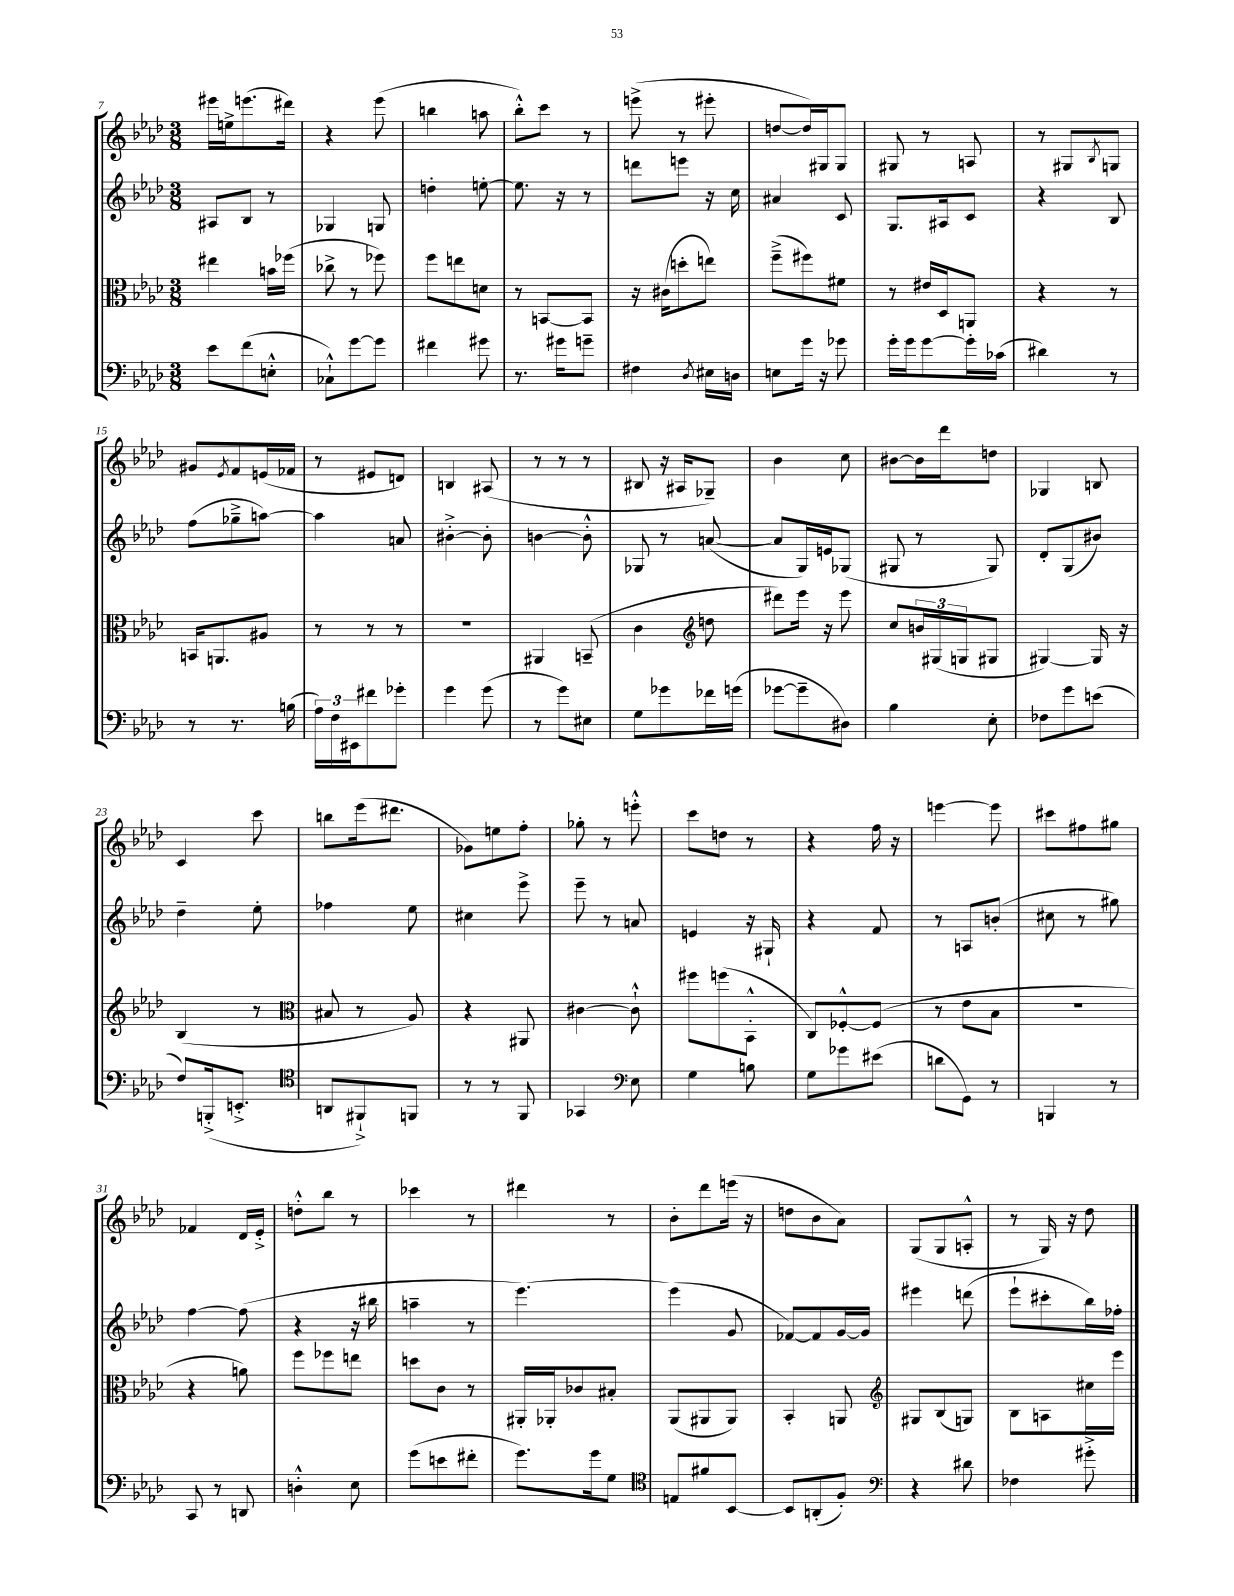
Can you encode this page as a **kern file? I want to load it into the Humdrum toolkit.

**kern	**kern	**kern	**kern
*staff4	*staff3	*staff2	*staff1
*clefF4	*clefC3	*clefG2	*clefG2
*k[b-e-a-d-]	*k[b-e-a-d-]	*k[b-e-a-d-]	*k[b-e-a-d-]
*M3/8	*M3/8	*M3/8	*M3/8
8e-	4ee#	8A#	16eee#
.	.	.	16ee^
(8f	.	8B-	(8.eee
8E'^^	16b	8r	.
.	(16ff-	.	16ddd#)
=	=	=	=
8C-`^^)	8cc-^	4G-	4r
[8g	8r	.	.
8g]	8ff-)	8G	(8eee-
=	=	=	=
4f#	8ff	4dd'	4bb
.	8ee	.	.
8g#	8d	[8ee'	8aa
=	=	=	=
8.r	8r	8.ee]	8bb-'^^)
.	[8BB	.	8ccc
16g#	.	16r	.
8g~	8BB]	8r	8r
=	=	=	=
4F#	16r	8ddd	(8eee^
.	(16c#	.	.
.	8dd'	8eee	8r
8qD-	.	.	.
16E#	8ee)	16r	8eee#'
16D	.	16cc	.
=	=	=	=
8E	(8ff~^	4a#	[8dd
16g	8ff#)	.	16dd])
16r	.	.	16G#
8g-	8f#	8c	8G#
=	=	=	=
16g'	8r	8.G	8G#
16g	.	.	.
[8g	16e#	.	8r
.	16D-	16A#	.
16g']	8AA	8c	8A
(16c-	.	.	.
=	=	=	=
4d#)	4r	4r	8r
.	.	.	8G#
.	.	.	8qB-
8r	8r	8B-	8G
=	=	=	=
8r	16BB	(8ff	8g#
.	8.AA	.	.
.	.	.	8qe-
8.r	.	8gg-~^	8f
.	8A#	[8aa)	(16e
(16B	.	.	16f-
=	=	=	=
24A-)	8r	4aa]	8r
24F	.	.	.
24EE#	.	.	.
8f#	8r	.	8e#
8g-'	8r	8a	8d)
=	=	=	=
4g	4.r	[4b#'^	4B
(8g	.	8b#']	(8A#
=	=	=	=
8r	4AA#	[4b	8r
8g)	.	.	8r
8E#	(8BB~	8b'^^]	8r
=	=	=	=
8G	4c	8G-	8B#
8g-	.	8r	16r
.	.	.	16A#
*	*clefG2	*	*
16f-	8dd	([8a	8G-~)
(16g	.	.	.
=	=	=	=
[8g-	8ddd#)	8a]	4b-
8g-~]	16eee-	16G)	.
.	16r	16e	.
8D#)	8eee-	(8G-	8cc
=	=	=	=
4B-	8cc	8G#	[8b#
.	24b	8r	16b#]
.	(24G#	.	.
.	.	.	16ddd-
.	24G	.	.
8E-'	8G#	8G#)	8dd
=	=	=	=
8F-	[4G#)	8d-'	4G-
8g	.	(8G	.
(8e	16G#]	8b#)	8B
.	16r	.	.
=	=	=	=
8F)	(4B-	4dd-~	4c
(16BBB'^	.	.	.
8.EE'^	.	.	.
.	8r	8ee-'	8ccc
=	=	=	=
*clefC4	*clefC3	*	*
8AA	8B#	4ff-	8bb
8FF#`^)	8r	.	(16eee-
.	.	.	8.ddd#
8FF	8A-)	8ee-	.
=	=	=	=
8r	4r	4cc#	8g-)
8r	.	.	8ee
8FF	8AA#	8eee-^	8ff'
=	=	=	=
4GG-	[4c#	8eee-~	8gg-'
.	.	8r	8r
*clefF4	*	*	*
8E-	8c#`^^]	8a	8eee'^^
=	=	=	=
4G	8ff#	4e	8ccc
.	(8ff	.	8dd
8B	8BB-'^^	16r	8r
.	.	16G#`	.
=	=	=	=
8G	8C)	4r	4r
8g-	[8F-'^^	.	.
(8e#	(8F-]	8f	16ff
.	.	.	16r
=	=	=	=
8d	8r	8r	[4eee
8GG)	8e-	8A	.
8r	8B-	(8b'	8eee]
=	=	=	=
4BBB	4.r	8cc#	8ccc#
.	.	8r	8ff#
8r	.	8gg#)	8gg#
=	=	=	=
8CC	4r	[4ff	4f-
8r	.	.	.
8DD	8a)	(8ff]	16d-
.	.	.	16e-'^
=	=	=	=
4D'^^	8ff	4r	8dd'^^
.	8ff-	.	8bb-
8E-	8ee	16r	8r
.	.	16bb#	.
=	=	=	=
(8g	8dd	4aa~	4ccc-
8e	8c	.	.
8f#'	8r	8r	8r
=	=	=	=
8.g)	16AA#'	[4.eee-)	4ddd#
.	16AA-'	.	.
.	8c-	.	.
16g	.	.	.
8G	8B#'	.	8r
=	=	=	=
*clefC4	*	*	*
8E	(8AA-	(4eee-]	8b-'
8f#	8AA#	.	8ddd-
[8BB-	8AA#)	8g	(16eee
.	.	.	16r
=	=	=	=
8BB-]	4BB-'	[8f-)	8dd
(8AA'	.	8f-]	8b-
8F')	8AA	[16g	8a-)
.	.	16g]	.
=	=	=	=
*clefF4	*clefG2	*	*
4r	8G#	4eee#	(8G
.	(8B-	.	8G
8d#	8G)	(8ddd	8A'^^
=	=	=	=
4F-	8B-	8eee-`	8r
.	8A	8ccc#'	16G)
.	.	.	16r
8g#'^	16cc#	16bb-)	8dd-
.	16eee-	16ff-'	.
==	==	==	==
*-	*-	*-	*-
